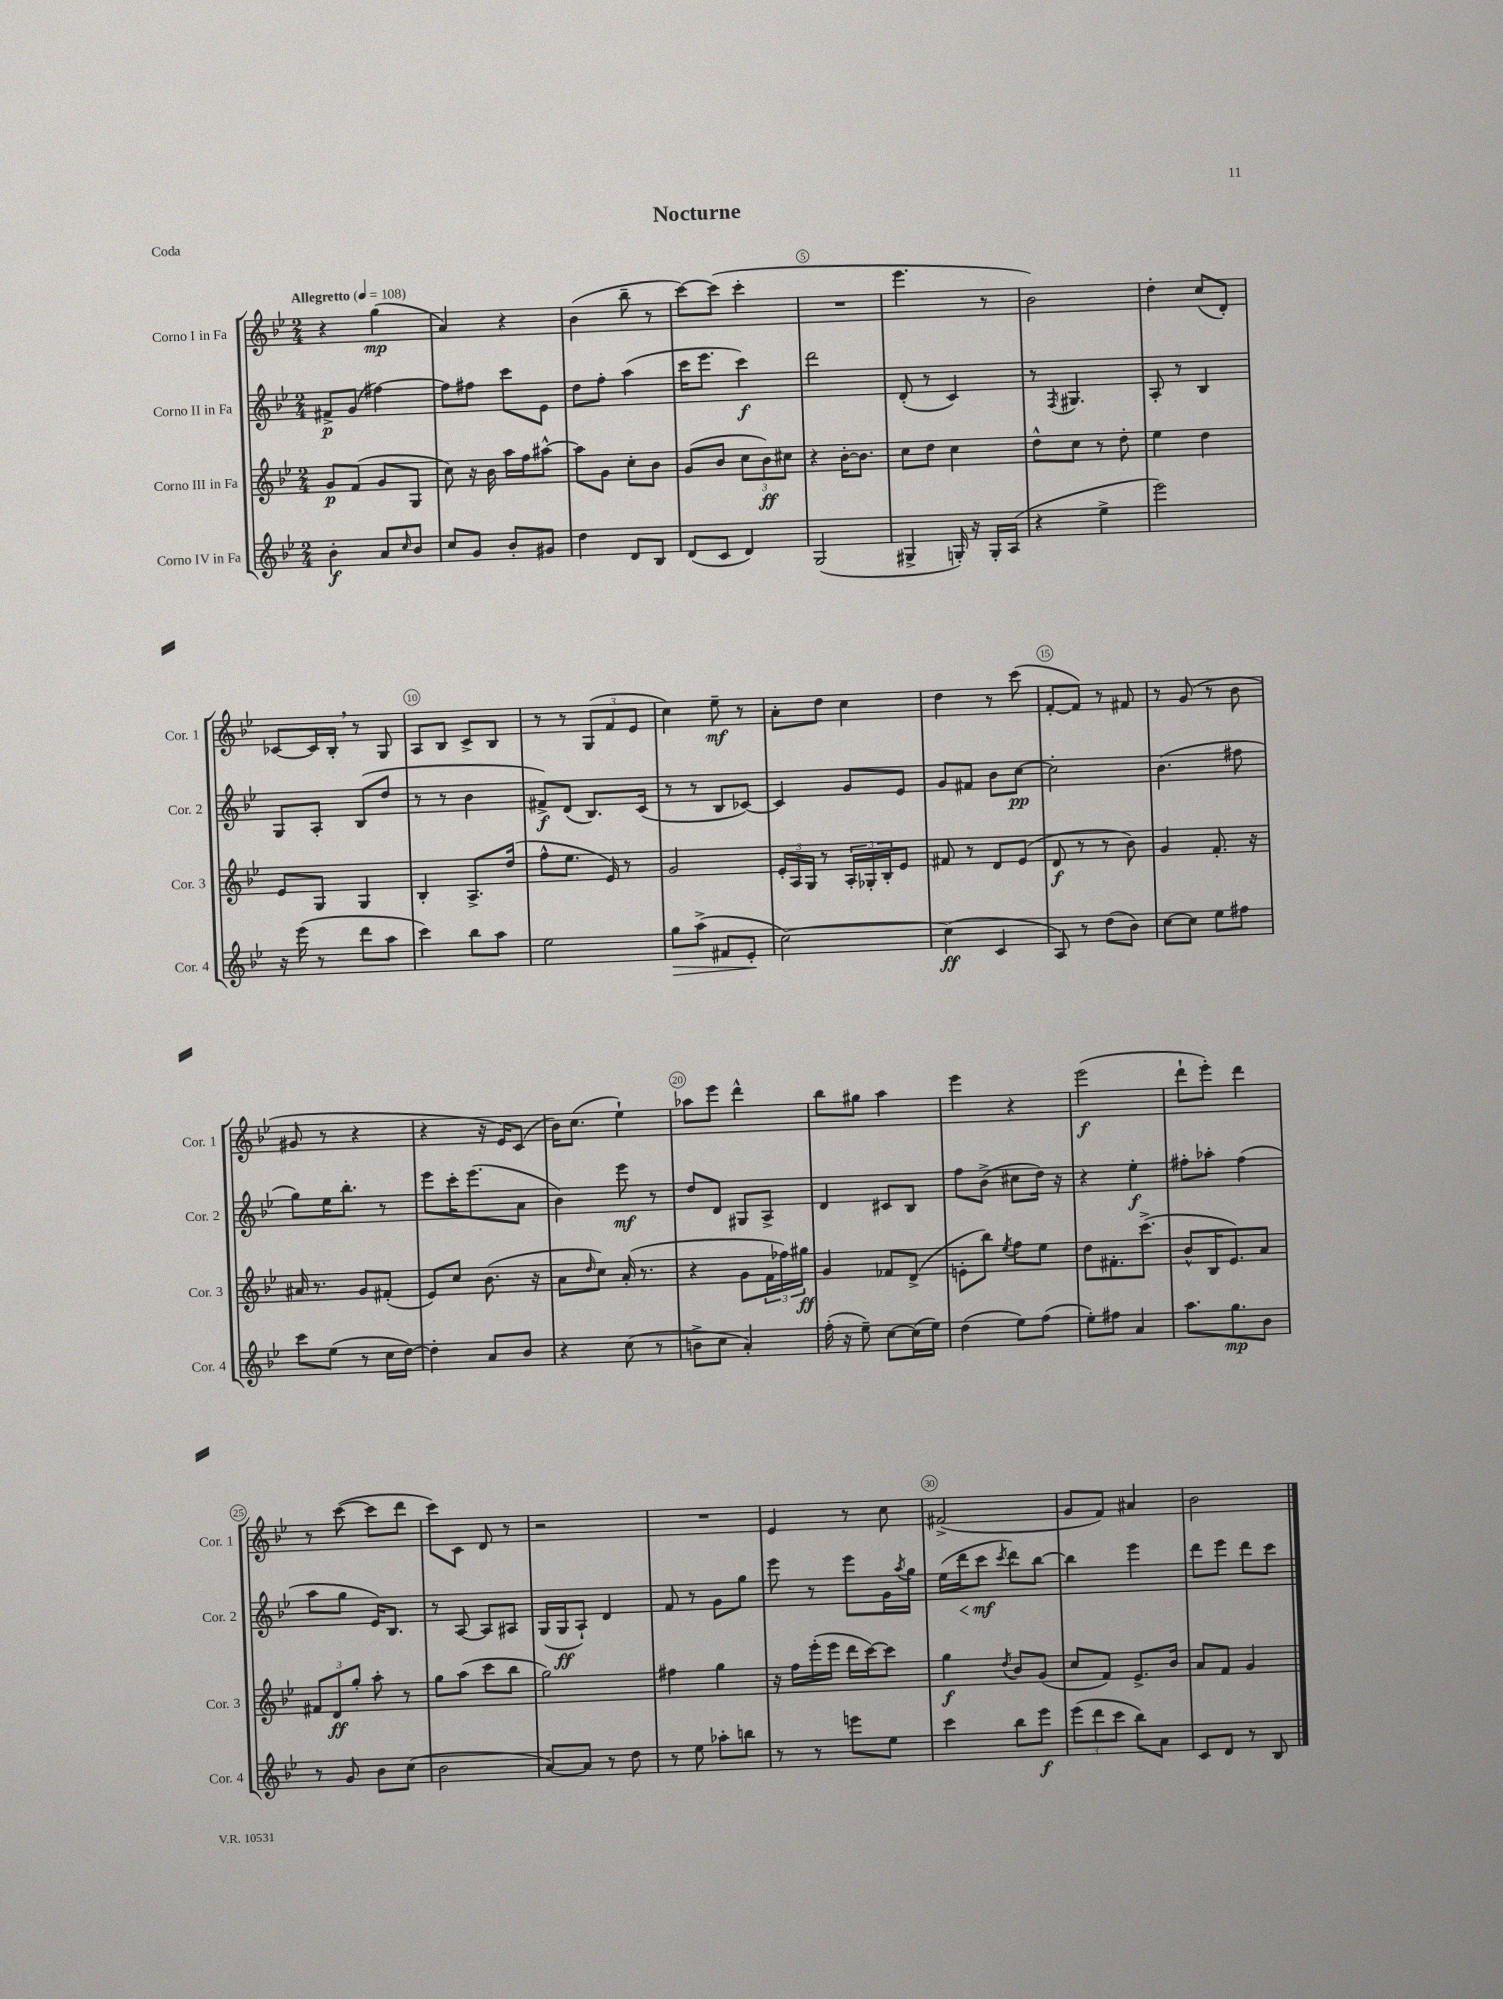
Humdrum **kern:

**kern	**dynam	**kern	**dynam	**kern	**dynam	**kern	**dynam
*part4	*part4	*part3	*part3	*part2	*part2	*part1	*part1
*staff4	*staff4	*staff3	*staff3	*staff2	*staff2	*staff1	*staff1
*I"Corno IV in Fa	*	*I"Corno III in Fa	*	*I"Corno II in Fa	*	*I"Corno I in Fa	*
*I'Cor. 4	*	*I'Cor. 3	*	*I'Cor. 2	*	*I'Cor. 1	*
*clefG2	*	*clefG2	*	*clefG2	*	*clefG2	*
*k[b-e-]	*	*k[b-e-]	*	*k[b-e-]	*	*k[b-e-]	*
*M2/4	*	*M2/4	*	*M2/4	*	*M2/4	*
*MM108	*	*MM108	*	*MM108	*	*MM108	*
=1	=1	=1	=1	=1	=1	=1	=1
!	!	!	!	!	!	!LO:TX:a:B:t=Allegretto	!
4b-'\	f	8g/L	p	8f#X^/L	p	4r	.
.	.	(8f/J	.	(8g/J	.	.	.
8a/L	.	8g/L	.	[4ff#X\)	.	(4gg\	mp
16qqcc/	.	.	.	.	.	.	.
8b-/J	.	8G/J	.	.	.	.	.
=2	=2	=2	=2	=2	=2	=2	=2
8cc/L	.	8cc\)	.	8ff#\L]	.	4a/)	.
8g/J	.	16r	.	8ff#X\J	.	.	.
.	.	16b-\	.	.	.	.	.
8b-'/L	.	16aa\LL	.	8ccc\L	.	4r	.
.	.	16ff\J	.	.	.	.	.
8g#X/J	.	[8aa#X^^\J	.	8e-\J	.	.	.
=3	=3	=3	=3	=3	=3	=3	=3
4dd\	.	8aa#\L]	.	8dd\L	.	(4b-\	.
.	.	8g\J	.	8ff'\J	.	.	.
8d/L	.	8cc'\L	.	(4aa\	.	8bb-~\	.
8B-/J	.	8b-\J	.	.	.	8r	.
=4	=4	=4	=4	=4	=4	=4	=4
(8d/L	.	(8g/L	.	16ccc\KL	.	[8ccc\L)	.
.	.	.	.	8.eee-\J	.	.	.
8c/J	.	8b-/J	.	.	.	(8ccc\J]	.
4d/)	.	12cc\L	.	4ccc\)	f	4ccc'\	.
.	.	12b-\)	ff	.	.	.	.
.	.	12cc#X\J	.	.	.	.	.
=5	=5	=5	=5	=5	=5	=5	=5
(2G/	.	4r	.	2ddd\	.	2r	.
.	.	[16b-'\KL	.	.	.	.	.
.	.	8.b-\J]	.	.	.	.	.
=6	=6	=6	=6	=6	=6	=6	=6
4G#X^/	.	8cc\L	.	(8d'/	.	4.eee-\	.
.	.	8dd\J	.	8r	.	.	.
16Gn'/)	.	4cc\	.	4c/)	.	.	.
16r	.	.	.	.	.	.	.
16G'/LL	.	.	.	.	.	8r	.
(16A/JJ	.	.	.	.	.	.	.
=7	=7	=7	=7	=7	=7	=7	=7
4r	.	8dd^^\L	.	8r	.	2b-\)	.
.	.	.	.	8qF/	.	.	.
.	.	8cc\J	.	4.G#X/	.	.	.
4ee-^\	.	8r	.	.	.	.	.
.	.	8dd'\	.	.	.	.	.
=8	=8	=8	=8	=8	=8	=8	=8
2eee-\)	.	4ee-\	.	8A'/	.	4dd'\	.
.	.	.	.	8r	.	.	.
.	.	4dd\	.	4B-/	.	(8cc/L	.
.	.	.	.	.	.	8d'/J)	.
!!LO:LB:g=z
=9	=9	=9	=9	=9	=9	=9	=9
16r	.	8e-/L	.	8G/L	.	[8c-X/L	.
(16eee-\	.	.	.	.	.	.	.
8r	.	8G/J	.	8A'/J	.	16c-/L]	.
.	.	.	.	.	.	16B-',/JJ	.
8ddd\L	.	4G/	.	(8B-/L	.	8r	.
8aa\J	.	.	.	8dd/J	.	8G/	.
=10	=10	=10	=10	=10	=10	=10	=10
4ccc\)	.	4B-'/	.	8r	.	8A/L	.
.	.	.	.	8r	.	8B-/J	.
8bb-\L	.	8.A^/L	.	4b-\	.	8c^/L	.
8aa\J	.	.	.	.	.	8B-/J	.
.	.	(16dd/Jk	.	.	.	.	.
=11	=11	=11	=11	=11	=11	=11	=11
2ee-\	.	8ff^^\L	.	8f#X^/L)	f	8r	.
.	.	8.ee-\J	.	(8d/J	.	8r	.
.	.	.	.	8.B-/L)	.	(12G/L	.
.	.	16e-/)	.	.	.	.	.
.	.	.	.	.	.	12f/	.
.	.	8r	.	.	.	.	.
.	.	.	.	.	.	12e-/J	.
.	.	.	.	(16c/Jk	.	.	.
=12	=12	=12	=12	=12	=12	=12	=12
!	!LO:HP:b	!	!	!	!	!	!
8gg\L	>	2g/	.	8r	.	4cc\)	.
(8aa^\J	.	.	.	8r	.	.	.
8f#X/L	.	.	.	8B-/L	.	8ee-~\	mf
8e-'/J	.	.	.	[8c-X/J)	.	8r	.
.	]	.	.	.	.	.	.
=13	=13	=13	=13	=13	=13	=13	=13
[2cc\)	.	24e-'/LL	.	4c-/]	.	8a'\L	.
.	.	24A/	.	.	.	.	.
.	.	24G/JJ	.	.	.	.	.
.	.	8r	.	.	.	8dd\J	.
.	.	24A'/LL	.	8g/L	.	4cc\	.
.	.	24G-X'/	.	.	.	.	.
.	.	24B-'/J	.	.	.	.	.
.	.	8e-/J	.	8e-/J	.	.	.
=14	=14	=14	=14	=14	=14	=14	=14
(4cc\]	ff	8f#X/	.	8g/L	.	4dd\	.
.	.	8r	.	8f#X/J	.	.	.
4c/	.	8d/L	.	8b-\L	.	8r	.
.	.	(8e-/J	.	[8cc\J	pp	(8ccc\	.
=15	=15	=15	=15	=15	=15	=15	=15
8A/)	.	8d/	f	2cc'\]	.	[8f'/L	.
8r	.	8r	.	.	.	8f/J])	.
(8dd\L	.	8r	.	.	.	8r	.
8b-\J)	.	8b-\)	.	.	.	8f#X/	.
=16	=16	=16	=16	=16	=16	=16	=16
[8cc\L	.	4g/	.	(4.b-\	.	8r	.
8cc\J]	.	.	.	.	.	(8g/	.
8ee-\L	.	8.f'/	.	.	.	8r	.
8ff#X\J	.	.	.	8ff#X\	.	8b-\	.
.	.	16r	.	.	.	.	.
!!LO:LB:g=z
=17	=17	=17	=17	=17	=17	=17	=17
8ccc\L	.	16a#X/	.	8gg\L)	.	8g#X/	.
.	.	8.r	.	.	.	.	.
(8ee-\J	.	.	.	16ee-\K	.	8r	.
.	.	.	.	8.bb-'\J	.	.	.
8r	.	8g/L	.	.	.	4r	.
16cc\LL	.	(8f#X'/J	.	8r	.	.	.
[16dd\JJ)	.	.	.	.	.	.	.
=18	=18	=18	=18	=18	=18	=18	=18
4dd'\]	.	8e-/L)	.	8eee-\L	.	4r	.
.	.	8cc/J	.	16ccc'\K	.	.	.
.	.	.	.	(8.eee-\	.	.	.
8a/L	.	(8.b-\	.	.	.	16r	.
.	.	.	.	.	.	16e-/KL)	.
8b-/J	.	.	.	8a\J	.	(8c/J	.
.	.	16r	.	.	.	.	.
=19	=19	=19	=19	=19	=19	=19	=19
4r	.	8a\L	.	4b-\)	.	16b-\KL)	.
.	.	.	.	.	.	(8.cc\J	.
.	.	16qqdd/	.	.	.	.	.
.	.	8cc\J)	.	.	.	.	.
(8cc\	.	(16a'/	.	8eee-\	mf	4ee-`\)	.
.	.	8.r	.	.	.	.	.
8r	.	.	.	8r	.	.	.
=20	=20	=20	=20	=20	=20	=20	=20
8bn^\L	.	4r	.	8dd/L	.	8aa-X\L	.
8cc\J	.	.	.	8d/J	.	8eee-\J	.
4a'/)	.	8g\L	.	8G#X/L	.	4ddd^^\	.
.	.	24f\L	.	8A^/J	.	.	.
.	.	24ff-X\)	.	.	.	.	.
.	.	24gg#X\JJ	ff	.	.	.	.
=21	=21	=21	=21	=21	=21	=21	=21
(16ff'\	.	4g/	.	4d/	.	8bb-\L	.
16r	.	.	.	.	.	.	.
8ee-~\)	.	.	.	.	.	8gg#X\J	.
[8cc\L	.	8f-X/L	.	8c#X/L	.	4aa\	.
(16cc\L]	.	(8d^/J	.	8B-/J	.	.	.
16ee-\JJ)	.	.	.	.	.	.	.
=22	=22	=22	=22	=22	=22	=22	=22
(4dd\	.	8en'\L	.	8ff\L	.	4eee-\	.
.	.	8bb-\J)	.	(8b-^\J	.	.	.
.	.	8qee-/	.	.	.	.	.
8ee-\L)	.	8ff\L	.	8cc#X\L	.	4r	.
(8ff\J	.	8ee-\J	.	16dd\Jk)	.	.	.
.	.	.	.	16r	.	.	.
=23	=23	=23	=23	=23	=23	=23	=23
8ee-'\L)	.	8dd\L	.	4r	.	(2eee-\	f
8ff#X\J	.	8.f#X'\	.	.	.	.	.
4a/	.	.	.	4ee-'\	f	.	.
.	.	(8.ccc^\J	.	.	.	.	.
=24	=24	=24	=24	=24	=24	=24	=24
8.aa\L	.	8b-^^/L	.	8ff#X'\L	.	8ddd`\L	.
.	.	16B-/K	.	8aa-X'\J	.	8eee-'\J)	.
8.gg\	mp	8.e-/)	.	.	.	.	.
.	.	.	.	(4ff#\	.	4ddd\	.
8b-\J	.	8a/J	.	.	.	.	.
!!LO:LB:g=z
=25	=25	=25	=25	=25	=25	=25	=25
8r	.	12f#X/L	.	8aa\L	.	8r	.
.	.	12d/	ff	.	.	.	.
8g/	.	.	.	8gg\J	.	([8ccc\	.
.	.	12gg'/J	.	.	.	.	.
8b-\L	.	8aa'\	.	16e-/KL)	.	8ccc\L]	.
.	.	.	.	8.B-/J	.	.	.
(8cc\J	.	8r	.	.	.	8ddd\J	.
=26	=26	=26	=26	=26	=26	=26	=26
2b-\	.	8gg\L	.	8r	.	8ccc\L)	.
.	.	(8aa\J	.	[8A/	.	8c\J	.
.	.	8ccc\L	.	8A/L]	.	8d/	.
.	.	8bb-\J	.	8A#X/J	.	8r	.
=27	=27	=27	=27	=27	=27	=27	=27
[8a/L)	.	2gg\)	.	(16G/LL	.	2r	.
.	.	.	.	16G/J	ff	.	.
8a/J]	.	.	.	8A`/J)	.	.	.
8r	.	.	.	4d/	.	.	.
8dd\	.	.	.	.	.	.	.
=28	=28	=28	=28	=28	=28	=28	=28
8r	.	4ff#X\	.	8f/	.	2r	.
8ee-\	.	.	.	8r	.	.	.
8aa-X'\L	.	4gg\	.	8g\L	.	.	.
8bbn\J	.	.	.	8gg\J	.	.	.
=29	=29	=29	=29	=29	=29	=29	=29
8r	.	16r	.	8eee-\	.	4e-/	.
.	.	16ff\LL	.	.	.	.	.
8r	.	(16eee-'\	.	8r	.	.	.
.	.	16eee-\JJ	.	.	.	.	.
8eeen\L	.	16ddd\LL	.	8eee-\L	.	8r	.
.	.	[16ccc\J)	.	.	.	.	.
8ee-\J	.	8ccc\J]	.	16g\L	.	8cc\	.
.	.	.	.	8qaa/	.	.	.
.	.	.	.	16gg\JJ	.	.	.
=30	=30	=30	=30	=30	=30	=30	=30
4ccc\	.	4gg\	f	(16ee-\LL	.	(2f#X^/	.
!	!	!	!	!	!LO:HP:b	!	!
.	.	.	.	16ddd\J	<	.	.
.	.	.	.	8ccc\J	mf	.	.
.	.	8qdd/	.	8qccc/	.	.	.
8bb-\L	.	8b-/L	.	8ddd\L)	[	.	.
8eee-\J	f	(8g/J	.	[8bb-\J	.	.	.
=31	=31	=31	=31	=31	=31	=31	=31
(12eee-\L	.	8cc/L	.	4bb-\]	.	8g/L	.
12ddd\	.	.	.	.	.	.	.
.	.	8f/J)	.	.	.	8f/J)	.
12ccc\J	.	.	.	.	.	.	.
8bb-\L)	.	8.e-^/L	.	4eee-\	.	4a#X/	.
8a\J	.	.	.	.	.	.	.
.	.	16b-/Jk	.	.	.	.	.
=32	=32	=32	=32	=32	=32	=32	=32
8c/L	.	8a/L	.	8ddd\L	.	2b-\	.
8d/J	.	8f/J	.	8eee-\J	.	.	.
8r	.	4g/	.	8ddd\L	.	.	.
8B-/	.	.	.	8ccc\J	.	.	.
==	==	==	==	==	==	==	==
*-	*-	*-	*-	*-	*-	*-	*-
